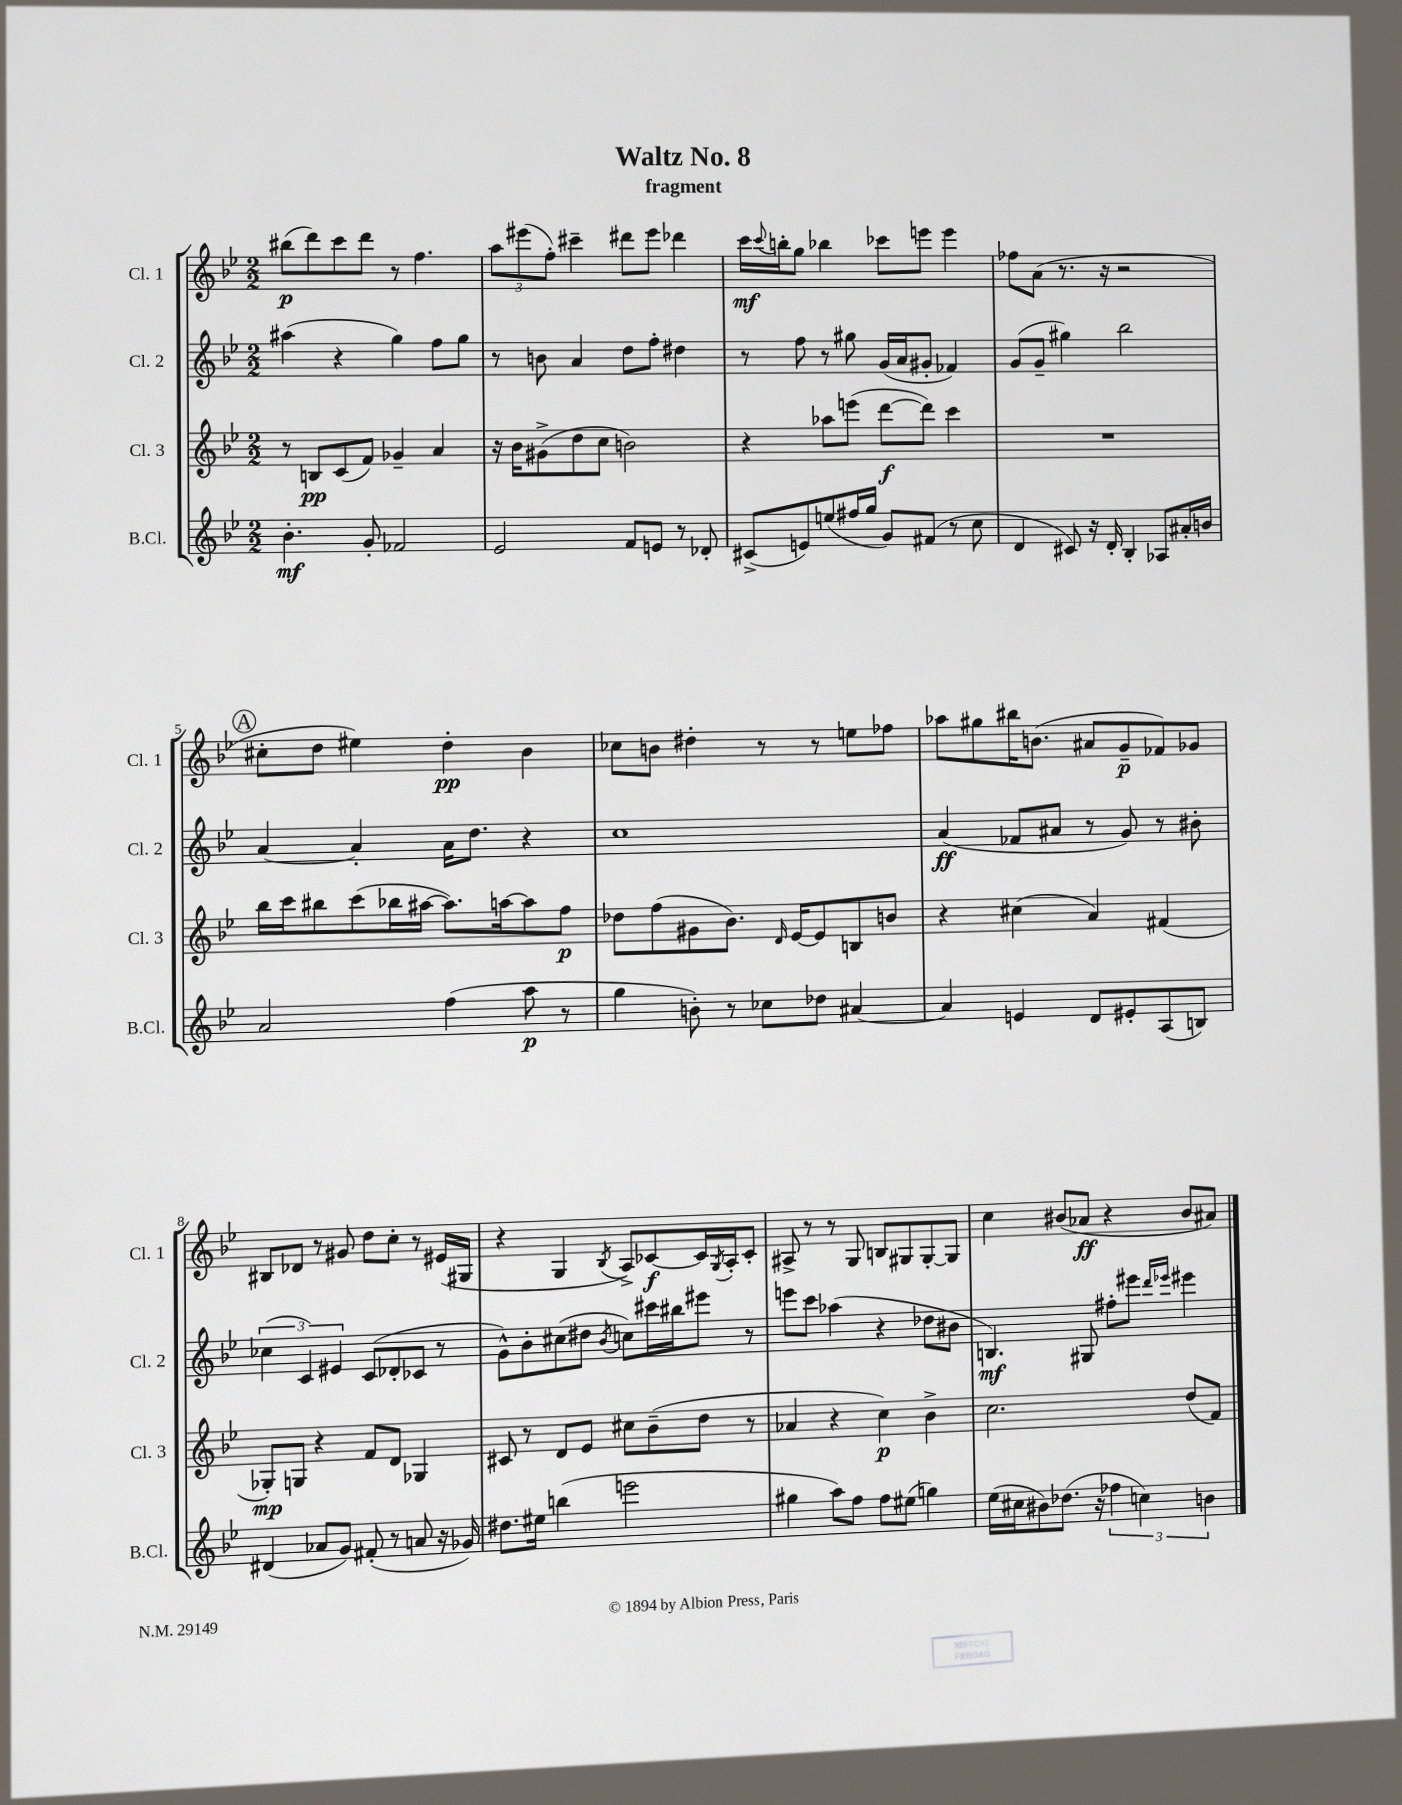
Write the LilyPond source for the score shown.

\header { title = "Waltz No. 8" subtitle = "fragment" }
<<
\new StaffGroup <<
\new Staff = "s0" \with { instrumentName = "Cl. 1" shortInstrumentName = "Cl. 1" } {
    \clef treble \key bes \major \numericTimeSignature \time 2/2
    bis''8\p( d'''8) c'''8 d'''8 r8 f''4. |
    \tuplet 3/2 { a''8 eis'''8( f''8-.) } cis'''4-- dis'''8 eis'''8 des'''4 |
    c'''16\mf \appoggiatura { c'''8 } b''16-. g''8 bes''4 ces'''8 e'''8 e'''4 |
    fes''8 a'8( r8. r16 r2 |
    \mark \markup { \circle "A" } cis''8-. d''8 eis''4) d''4-.\pp bes'4 |
    ces''8 b'8 dis''4-. r8 r8 e''8 fes''8 |
    aes''8 gis''8 bis''16 b'8.( ais'8 g'8--\p fes'8) ges'8 |
    bis8 des'8 r8 gis'8 d''8 c''8-. r8 eis'16( gis16 |
    r4 g4 \acciaccatura { bes8 } a8->) ces'8~\f ces'16 \acciaccatura { g8 } a16-. ces'8-. |
    ais8-> r8 r8 g8 b8 gis8 gis8~-. gis8 |
    c''4 bis'8( aes'8\ff r4 bis'8 ais'8) \bar "|." |
}
\new Staff = "s1" \with { instrumentName = "Cl. 2" shortInstrumentName = "Cl. 2" } {
    \clef treble \key bes \major \numericTimeSignature \time 2/2
    ais''4( r4 g''4) f''8 g''8 |
    r8 b'8 a'4 d''8 f''8-. dis''4 |
    r8 f''8 r8 gis''8 g'16( a'16 gis'8-. fes'4) |
    g'8( g'8-- gis''4) bes''2 |
    \mark \markup { \circle "A" } a'4~ a'4-. a'16 d''8. r4 |
    c''1 |
    a'4\ff( fes'8 ais'8 r8 g'8) r8 bis'8-. |
    \tuplet 3/2 { ces''4( c'4) eis'4 } c'8( des'8-. ces'8 r8 |
    g'8-^) bes'8-. cis''8( dis''8 \acciaccatura { bes'8 } c''8) cis'''16 bis''16 eis'''8 r8 |
    e'''8 c'''8 aes''4( r4 des''8 bis'8 |
    b4.\mf) gis8 fis''8-. eis'''8 \grace { d'''16 ees'''16 } eis'''4 \bar "|." |
}
\new Staff = "s2" \with { instrumentName = "Cl. 3" shortInstrumentName = "Cl. 3" } {
    \clef treble \key bes \major \numericTimeSignature \time 2/2
    r8 b8\pp c'8( f'8) ges'4-- a'4 |
    r16 bes'16 gis'8->( d''8 c''8 b'2) |
    r4 aes''8 e'''8( d'''8~\f d'''8) c'''4 |
    R1 |
    \mark \markup { \circle "A" } bes''16 c'''16 bis''8 c'''8( bes''16 ais''16~ ais''8.) a''16~ a''8 f''8\p |
    des''8 f''8( gis'8 bes'8.) \grace { d'16 } ees'16~ ees'8 b8 b'8 |
    r4 cis''4( a'4) fis'4( |
    ges8-.\mp) g8 r4 f'8 d'8 ges4 |
    cis'8 r8 d'8 ees'8 cis''8 bes'8--( d''8 r8 |
    aes'4 r4 c''4\p) bes'4-> |
    c''2. d''8( f'8) \bar "|." |
}
\new Staff = "s3" \with { instrumentName = "B.Cl." shortInstrumentName = "B.Cl." } {
    \clef treble \key bes \major \numericTimeSignature \time 2/2
    bes'4.-.\mf g'8-. fes'2 |
    ees'2 f'8 e'8 r8 des'8-. |
    cis'8->( e'8) e''8( fis''16 g''16 g'8) fis'8( r8 c''8 |
    d'4 cis'8) r16 d'16-. bes4-. aes8 ais'16-. b'16 |
    \mark \markup { \circle "A" } a'2 f''4( a''8\p r8 |
    g''4 b'8-.) r8 ces''8 des''8 ais'4~ |
    ais'4 e'4 d'8 eis'8-. a8( b8) |
    dis'4( aes'8 g'8) fis'8-.( r8 a'8 r16 ges'16) |
    dis''8. eis''16 b''4( e'''2 |
    gis''4 a''8) f''8 f''8 eis''8( g''4) |
    ees''16( cis''16 bis'8) des''8.( r16 \tuplet 3/2 { fes''4 c''4) b'4 } \bar "|." |
}
>>
>>
